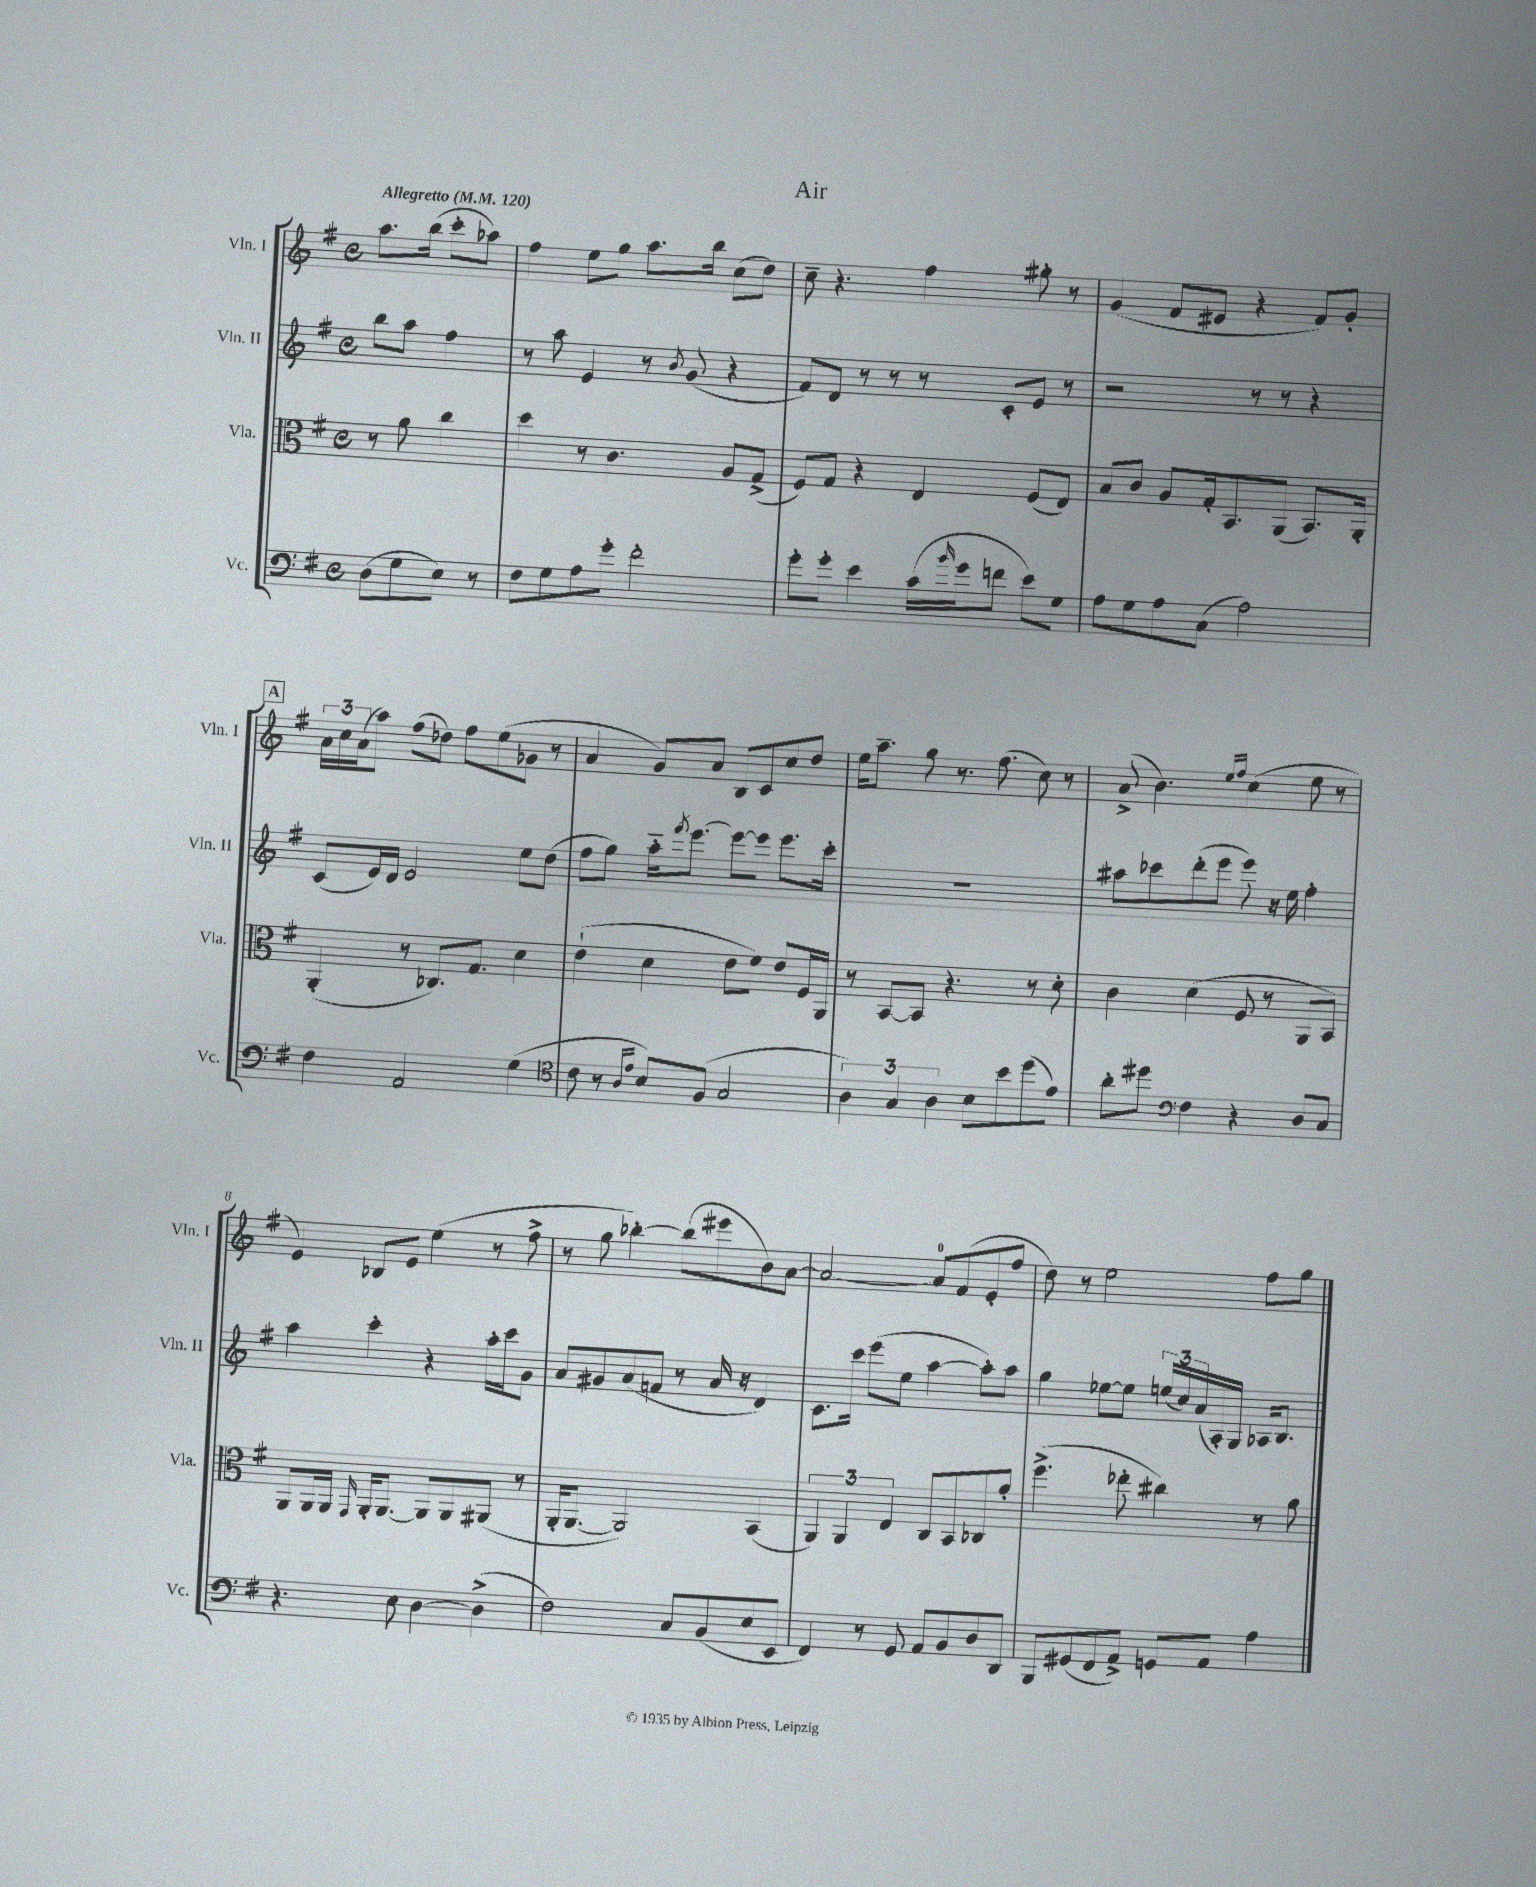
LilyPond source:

\header { title = "Air" }
<<
\new StaffGroup <<
\new Staff = "s0" \with { instrumentName = "Vln. I" shortInstrumentName = "Vln. I" } {
    \clef treble \key g \major \defaultTimeSignature \time 4/4 \partial 2 \tempo "Allegretto" 4 = 120
    a''8. b''16( c'''8-. aes''8) |
    fis''4 e''8 g''8 a''8. b''16 c''8( d''8) |
    c''8-- r4. fis''4 gis''8-. r8 |
    g'4( fis'8 eis'8 r4 fis'8) g'8-. |
    \mark \markup { \box "A" } \tuplet 3/2 { a'16 c''16 a'16( } a''8) fis''8( des''8) fis''8 e''8( ges'8 r8 |
    a'4 g'8) a'8 b8 c'8 c''8 d''8 |
    e''16 a''8.-- g''8 r8. fis''8.( c''8) r8 |
    a'8->( b'4.) \grace { e''16 fis''16 } c''4( e''8 r8 |
    e'4) bes8 e'8 e''4( r8 fis''8-> |
    r8 g''8 bes''4~-.) bes''8( eis'''8 b'8) a'8~ |
    a'2~ a'8-0 fis'8( e'8-. fis''8 |
    d''8) r8 e''2 fis''8 g''8 \bar "|." |
}
\new Staff = "s1" \with { instrumentName = "Vln. II" shortInstrumentName = "Vln. II" } {
    \clef treble \key g \major \defaultTimeSignature \time 4/4 \partial 2
    b''8 a''8 fis''4 |
    r8 a''8 e'4 r8 \acciaccatura { b'8 } g'8( r4 |
    fis'8) d'8 r8 r8 r8 c'8-. e'8 r8 |
    r2 r8 r8 r4 |
    \mark \markup { \box "A" } c'8( e'16) d'16 e'2 e''8 d''8( |
    fis''8 g''8) a''16-_ \acciaccatura { fis'''8 } e'''8.~ e'''8~ e'''8 e'''8. c'''16-. |
    r1 |
    ais''8 ces'''8 d'''8-.( e'''8 e'''8) r16 e''16 fis''4-. |
    a''4 c'''4-. r4 a''16-. c'''16 g'8 |
    a'8 gis'8 a'8( f'8 r8 a'16 r16 d'4) |
    c'8. c'''16 e'''8( e''8 a''4~ a''8-.) a''8 |
    g''4 ees''8~ ees''8 \tuplet 3/2 { e''16( c''16) a'16( } a16-.) g16 aes16 b8. \bar "|." |
}
\new Staff = "s2" \with { instrumentName = "Vla." shortInstrumentName = "Vla." } {
    \clef alto \key g \major \defaultTimeSignature \time 4/4 \partial 2
    r8 a'8 c''4 |
    d''4 r8 c'4. a8 g8->( |
    fis8) g8 r4 e4 fis8( e8) |
    b8 c'8 a8 g16-. b,8. a,8( b,8.) a,16-. |
    \mark \markup { \box "A" } a,4-.( r8 ces8.) g8. d'4 |
    e'4-!( d'4 e'8 fis'8) e'8 fis16 a,16 |
    r8 b,8~ b,8 r4. r8 d'8-. |
    c'4 d'4( fis8 r8 a,8 b,8) |
    a,8 a,16 a,16 \grace { g,16 } a,16-. a,8.~ a,8 a,8 ais,8( r8 |
    a,16-. a,8.~ a,2) b,4( |
    \tuplet 3/2 { a,4) a,4 e4 } c8 b,8 ces8 a'8-. |
    fis''4.->( ees''8-. cis''4) r8 a'8 \bar "|." |
}
\new Staff = "s3" \with { instrumentName = "Vc." shortInstrumentName = "Vc." } {
    \clef bass \key g \major \defaultTimeSignature \time 4/4 \partial 2
    d8( g8 e8) r8 |
    fis8 g8 a8 g'8-. fis'2-. |
    g'8-. g'8-. e'4 c'16( \grace { b'16 } g'16 f'8 e'8) g8 |
    a8 g8 a8 c8( a2) |
    \mark \markup { \box "A" } fis4 a,2 g4( |
    \clef tenor c'8 r8 \grace { a16 e'16 } b8) fis8( g2 |
    \tuplet 3/2 { a4) g4 a4 } b8 b'8 d''8( e'8) |
    a'8-. dis''8 \clef bass fis4 r4 d8 c8 |
    r4. e8 d4~ d4->( |
    fis2) c8 b,8( e8 e,8 |
    fis,4) r8 g,8 a,8 b,8 d8 d,8 |
    b,,8 gis,8( fis,8 a,8->) g,8 a,8 a4 \bar "|." |
}
>>
>>
